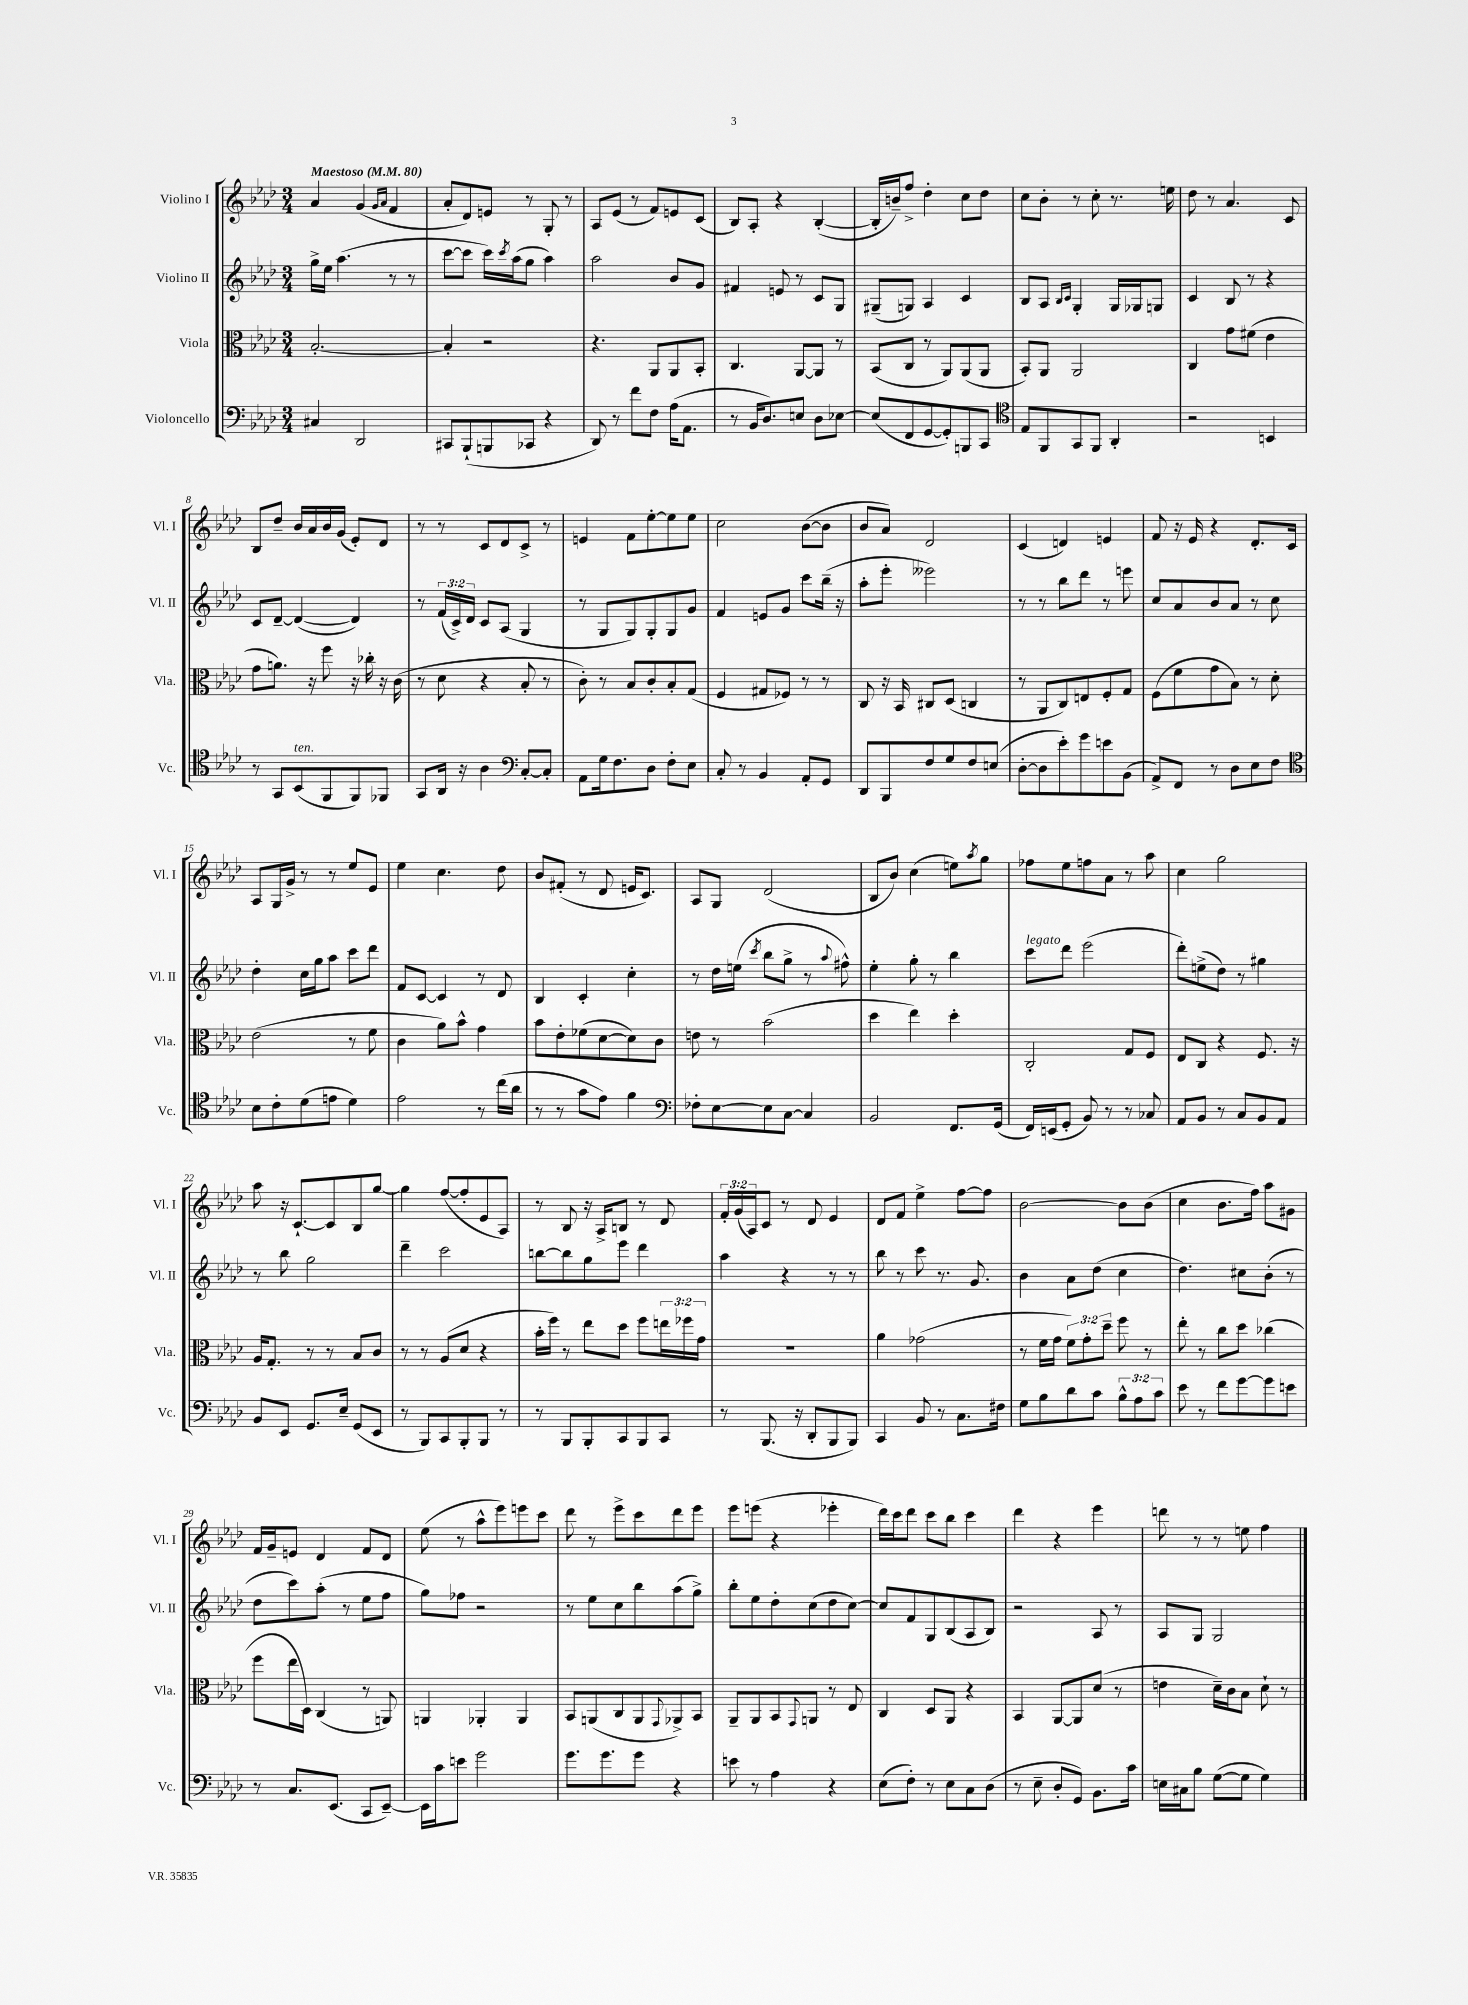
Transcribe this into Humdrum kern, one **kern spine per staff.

**kern	**kern	**kern	**kern
*staff4	*staff3	*staff2	*staff1
*clefF4	*clefC3	*clefG2	*clefG2
*k[b-e-a-d-]	*k[b-e-a-d-]	*k[b-e-a-d-]	*k[b-e-a-d-]
*M3/4	*M3/4	*M3/4	*M3/4
*MM80	*MM80	*MM80	*MM80
4C#	[2.B-'	16gg^	4a-
.	.	16ee-	.
.	.	(4.aa-	.
2DD-	.	.	(4g
.	.	.	16qqg
.	.	.	16qqa-
.	.	8r	4f
.	.	8r	.
=	=	=	=
8CC#	4B-']	[8ccc	8a-'
(8BBB-`	.	8ccc]	8d-)
8BBB	2r	16ccc)	8e
.	.	8qccc	.
.	.	(16aa-	.
8CC-	.	8gg	8r
4r	.	4aa-)	8G'
.	.	.	8r
=	=	=	=
8DD-)	4.r	2aa-	8A-
8r	.	.	(8e-
8f	.	.	8r
8F	8AA-	.	8f)
(16A-	8AA-	8b-	8e
8.AA-	.	.	.
.	8BB-'	8g	(8c
=	=	=	=
8r	4.C	4f#	8B-)
16BB-	.	.	8A-'
8.D-)	.	.	.
.	.	8e	4r
8E	[8AA-	8r	.
8D-	8AA-]	8c	([4B-'
[8E-	8r	8G	.
=	=	=	=
(8E-]	(8BB-	(8G#~	16B-']
.	.	.	16b~)
8FF	8C	8G)	8ff^
[8GG	8r	4A-	4dd-'
8GG'])	8AA-)	.	.
8BBB	(8AA-	4c	8cc
8CC	8AA-	.	8dd-
=	=	=	=
*clefC4	*	*	*
8E-	8BB-')	8B-	8cc
8FF	8AA-	8A-	8b-'
.	.	16qqB-	.
.	.	16qqc	.
8GG	2AA-	4G'	8r
8FF	.	.	8cc'
4AA-'	.	16G	8.r
.	.	16G-	.
.	.	8G	.
.	.	.	16ee
=	=	=	=
2r	4C	4c	8dd-
.	.	.	8r
.	8g	8B-	4.a-
.	(8f#	8r	.
4BB	4e-	4r	.
.	.	.	8c
=	=	=	=
8r	8g	8c	8B-
8GG	8.a)	[8d-~	8dd-~
(8BB-	.	(4d-_	16b-
.	16r	.	16a-
8FF	8ff	.	16b-
.	.	.	(16g
8FF)	16r	4d-])	8e-')
.	16cc-'	.	.
8FF-	16r	.	8d-
.	(16c	.	.
=	=	=	=
8GG	8r	8r	8r
16AA-	8d-	(24f	8r
.	.	24c^)	.
16r	.	.	.
.	.	24d-	.
4A-	4r	8c	8c
.	.	(8A-	8d-
*clefF4	*	*	*
[8C'	8B-'	4G	8c^
8C']	8r	.	8r
=	=	=	=
8AA-	8c')	8r	4e
16G	8r	8G	.
8.F	.	.	.
.	8B-	8G)	8f
8D-	8c'	8G'	[8ee-'
8F'	8B-'	8G	8ee-]
8E-	(8G	8g	8ee-
=	=	=	=
8C'	4F	4f	2cc
8r	.	.	.
4BB-	8G#	8e	.
.	8F-)	8g	.
8AA-'	8r	8ccc	([8b-
8GG	8r	(16bb-~	8b-]
.	.	16r	.
=	=	=	=
8DD-	8C	8aa-'	8b-
8BBB-	16r	8eee-'	8a-)
.	16BB-	.	.
8F	8C#	2eee--)	2d-
8G	(8D-	.	.
8F	4C	.	.
(8E	.	.	.
=	=	=	=
[8D-'	8r	8r	(4c
8D-]	8AA-	8r	.
8e-')	8C)	8bb-	4d)
8g	8E	8ddd-	.
8e	8F'	8r	4e
(8BB-	8G	8eee	.
=	=	=	=
8AA-^)	(8F	8cc	8f
8FF	8f	8a-	16r
.	.	.	16e-
8r	8g	8b-	4r
8D-	8B-)	8a-	.
8E-	8r	8r	8.d-'
8F	8d-'	8cc	.
.	.	.	16c
=	=	=	=
*clefC4	*	*	*
8B-	(2e-	4dd-'	8A-
8c'	.	.	16G
.	.	.	16g^
(8d-	.	16cc	8r
.	.	16gg	.
8e	.	8aa-	8r
4d-)	8r	8ccc	8ee-
.	8f	8ddd-	8e-
=	=	=	=
2e-	4c	8f	4ee-
.	.	[8c	.
.	8a-)	4c]	4.cc
.	8b-^^	.	.
8r	4g	8r	.
(16cc	.	8d-	8dd-
16a-	.	.	.
=	=	=	=
8r	8b-	4B-	8b-
8r	8e-'	.	(8f#'
8g	(8f-	4c'	8r
8e-)	[8d-	.	8d-
4f	8d-])	4cc'	16e
.	.	.	8.c)
.	8c	.	.
=	=	=	=
*clefF4	*	*	*
8F-'	8e	8r	8A-
[8E-	8r	16dd-	8G
.	.	(16ee	.
.	.	8qccc	.
8E-]	(2b-	8bb-	(2d-
[8C	.	8gg^	.
4C]	.	8r	.
.	.	8qqaa-	.
.	.	8ff#^^)	.
=	=	=	=
2BB-	4dd-	4ee-'	8B-
.	.	.	8b-)
.	4ee-)	8gg'	(4cc
.	.	8r	.
8.FF	4dd-'	4bb-	8ee)
.	.	.	8qaa-
.	.	.	8gg
(16GG	.	.	.
=	=	=	=
16FF)	2C'	8ccc	8ff-
(16EE	.	.	.
8GG'	.	8ddd-	8ee-
8BB-)	.	(2eee-	8ff
8r	.	.	8a-
8r	8G	.	8r
8C-	8F	.	8aa-
=	=	=	=
8AA-	8E-	8ddd-')	4cc
8BB-	8C	(8ee^	.
8r	4r	8dd-)	2gg
8C	.	8r	.
8BB-	8.F	4gg#	.
8AA-	.	.	.
.	16r	.	.
=	=	=	=
8BB-	16A-	8r	8aa-
.	8.G'	.	.
8EE-	.	8bb-	16r
.	.	.	[8.c`
8.GG	8r	2gg	.
.	8r	.	8c]
16E-~	.	.	.
(8GG	8B-	.	8B-
8EE-	8c	.	[8gg
=	=	=	=
8r	8r	4ddd-~	4gg]
8BBB-)	8r	.	.
8CC	(8A-	2ccc	([8ff
8BBB-'	8d-	.	8ff']
8BBB-	4r	.	8e-
8r	.	.	8A-)
=	=	=	=
8r	16b-'	[8bb	8r
.	16ff)	.	.
8BBB-	8r	8bb]	8B-
8BBB-'	8ee-	8gg	16r
.	.	.	16A-^
8CC	8dd-	8eee-	8B
8BBB-	8ff	4ddd-	8r
8CC	24ee	.	8d-
.	24ff-	.	.
.	24g	.	.
=	=	=	=
8r	2.r	4aa-	24f'
.	.	.	(24g
.	.	.	24A-)
(8.BBB-	.	.	8c
.	.	4r	8r
16r	.	.	.
8DD-'	.	.	8d-
8BBB-	.	8r	4e-
8BBB-)	.	8r	.
=	=	=	=
4CC	4a-	8bb-	8d-
.	.	8r	8f
8BB-	(2g-	8ccc	4ee-^
8r	.	8.r	.
8.C	.	.	[8ff
.	.	8.g	.
.	.	.	8ff]
16F#	.	.	.
=	=	=	=
8G	8r	4b-	[2b-
8B-	16f	.	.
.	16g	.	.
8d-	12f)	8a-	.
.	12g'	.	.
8c	.	(8dd-	.
.	12dd-~	.	.
12B-^^	8ff	4cc	8b-]
12A-	.	.	.
.	8r	.	(8b-
12c	.	.	.
=	=	=	=
8e-	8ee-'	4.dd-)	4cc
8r	8r	.	.
8f	8cc	.	8.b-
[8g	8dd-	8cc#	.
.	.	.	16ff)
8g]	(4cc-	(8b-'	8aa-
8e	.	8r	8g#
=	=	=	=
8r	8ff	8dd-	16f
.	.	.	16g~
8.C	16ee-	8ccc)	8e
.	16D-)	.	.
.	(4C	(8aa-'	4d-
(8.EE-	.	.	.
.	.	8r	.
8CC	8r	8ee-	8f
[8EE-~)	8AA)	8ff	8d-
=	=	=	=
16EE-]	4AA	8gg)	(8ee-
16c	.	.	.
8e	.	8ff-	8r
2g	4AA-'	2r	8aa-^^
.	.	.	8eee-)
.	4AA-	.	8eee
.	.	.	8ccc
=	=	=	=
8.g	8BB-	8r	8ddd-
.	(8AA	8ee-	8r
8.g	.	.	.
.	8C	8cc	8eee-^
8g	8AA	8bb-	8ccc
.	8qqGG	.	.
4r	8AA-^)	(8aa-	8ddd-
.	8BB-	8gg^)	8eee-
=	=	=	=
8e	8AA-~	8bb-'	8eee-
8r	8AA-	8ee-	(8eee
4A-	8BB-	8dd-'	4r
.	8qqGG	.	.
.	8AA	(8cc	.
4r	8r	8dd-	4eee-'
.	8E-	[8cc)	.
=	=	=	=
(8E-	4C	8cc]	16ddd-)
.	.	.	16ccc
8F')	.	8f	8ddd-
8r	8D-	8G	8ccc
8E-	8AA-	(8B-	8bb-
8C	4r	8A-	4ccc
(8D-	.	8B-)	.
=	=	=	=
8r	4BB-	2r	4ddd-
8E-~	.	.	.
8D-'	[8AA-	.	4r
8GG)	8AA-]	.	.
8.BB-	(8d-	8A-	4eee-
.	8r	8r	.
16c	.	.	.
=	=	=	=
16E	4e	8A-	8ddd
16C#	.	.	.
8B-	.	8G	8r
([8G	16d-~)	2G	8r
.	16c	.	.
8G]	8B-	.	8ee
4G)	8d-`	.	4ff
.	8r	.	.
==	==	==	==
*-	*-	*-	*-
